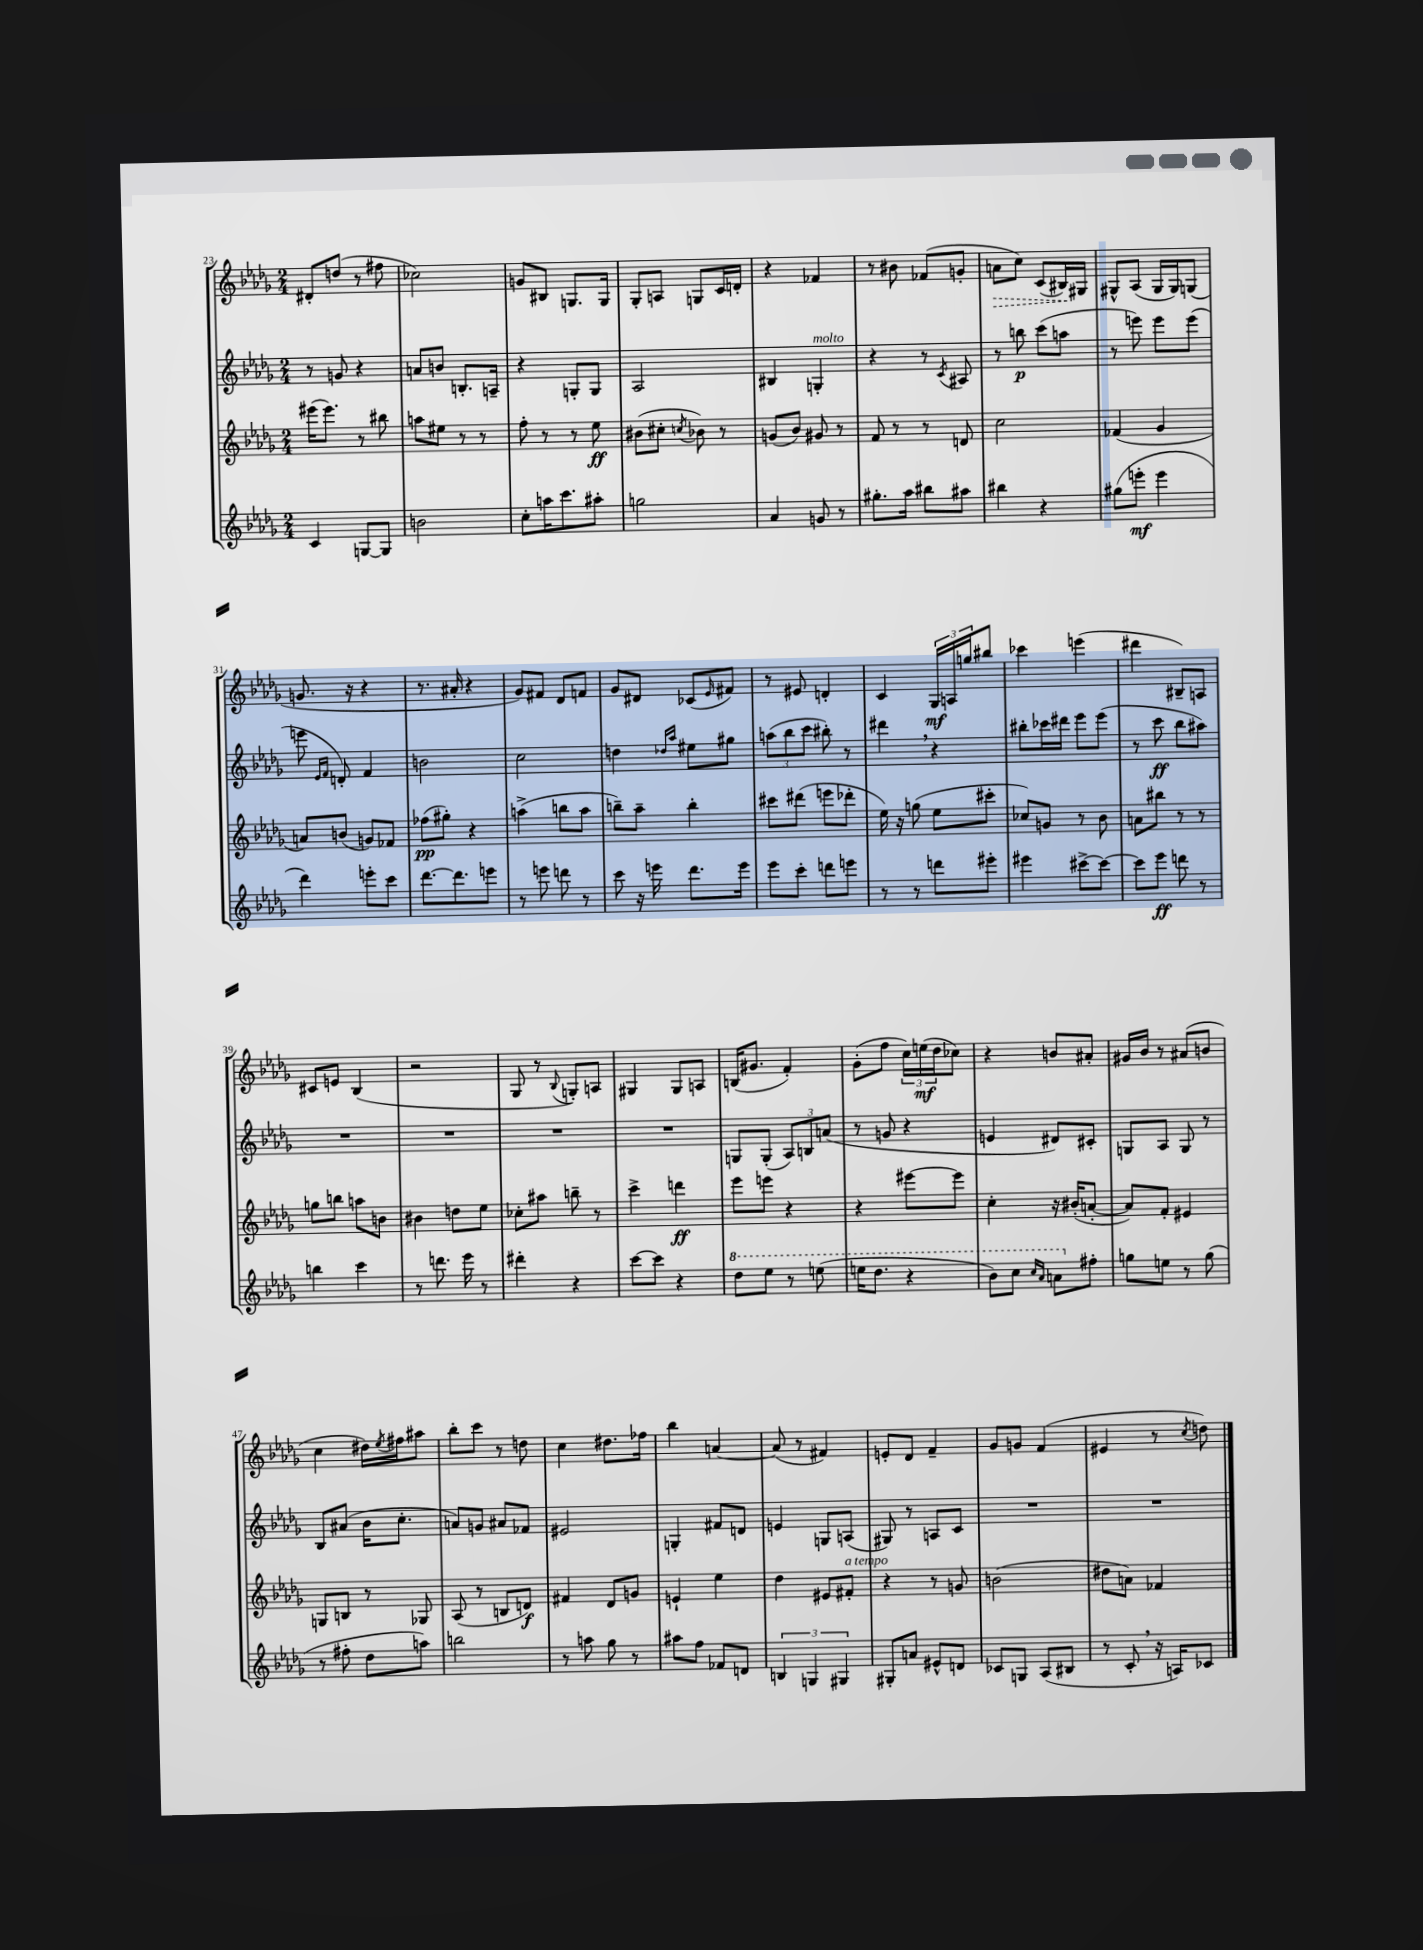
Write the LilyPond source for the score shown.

<<
\new StaffGroup <<
\new Staff = "s0" {
    \clef treble \key des \major \numericTimeSignature \time 2/4
    dis'8-. d''8( r8 fis''8 |
    ces''2) |
    g'8 bis8 g8. g16 |
    ges8-. a8 g8 c'16 d'16-. |
    r4 fes'4 |
    r8 bis'8 fes'8( g'8-. |
    \once \override Hairpin.style = #'dashed-line a'8\> c''8) c'8( bis16\!) gis16 |
    gis8-^ aes8( gis16 gis16) g8( |
    g'8. r16 r4 |
    r8. ais'16-. r4 |
    ges'8) fis'8 des'8 f'8 |
    ges'8 dis'8 ces'8( \grace { ees'16 } fis'8) |
    r8 eis'8 d'4-. |
    c'4 \tuplet 3/2 { ges16\mf a16 g''16 } bis''8 |
    ces'''4 e'''4( |
    dis'''4 bis8--) a8 |
    cis'8 e'8 bes4( |
    r2 |
    ges8 r8 \appoggiatura { bes8 } g8-.) a8 |
    gis4 gis8 a8 |
    b16( gis'8. f'4-.) |
    ges'8-.( f''8 \tuplet 3/2 { c''16) e''16\mf( des''16 } ces''8) |
    r4 b'8 ais'8-. |
    gis'16 bes'16 r8 ais'8( b'8 |
    c''4 dis''16) \acciaccatura { ees''8 } fis''16 ais''8 |
    bes''8-. c'''8 r8 d''8 |
    c''4 dis''8. fes''16 |
    bes''4 a'4~ |
    a'8( r8 fis'4) |
    e'8-. des'8 f'4-- |
    ges'8 g'8 f'4( |
    eis'4 r8 \acciaccatura { c''8 } d''8) \bar "|." |
}
\new Staff = "s1" {
    \clef treble \key des \major \numericTimeSignature \time 2/4
    r8 g'8 r4 |
    a'8 b'8 b8.-. a16-- |
    r4 g8-. g8 |
    aes2 |
    bis4 g4-.^\markup { \italic "molto" } |
    r4 r8 \acciaccatura { c'8 } ais8 |
    r8 b''8\p c'''8( a''8 |
    r8 e'''8) e'''8 e'''8( |
    e'''8 \grace { ees'16 f'16 } d'8-.) f'4 |
    b'2 |
    c''2 |
    d''4 \grace { des''16 aes''16 } eis''8 gis''8 |
    \tuplet 3/2 { a''8( bes''8 c'''8 } bis''8-.) r8 |
    dis'''4 \breathe r4 |
    bis''8-. ces'''16 dis'''16 ees'''8 ees'''8( |
    r8 c'''8\ff bes''8 ais''8) |
    R2 |
    R2 |
    R2 |
    R2 |
    g8 g8-.( \tuplet 3/2 { aes8) b8 a'8( } |
    r8 g'8 r4 |
    e'4 dis'8) cis'8-. |
    g8 aes8 g8 r8 |
    bes8 ais'8( bes'16 c''8.-. |
    a'8) g'8 ais'8 fes'8 |
    eis'2 |
    g4-. fis'8 d'8 |
    e'4 g8 a8( |
    gis8) r8 a8 c'8 |
    R2 |
    R2 \bar "|." |
}
\new Staff = "s2" {
    \clef treble \key des \major \numericTimeSignature \time 2/4
    eis'''16( eis'''8.) r8 bis''8 |
    a''8 eis''8 r8 r8 |
    f''8-. r8 r8 ees''8\ff |
    bis'8( cis''8-. \acciaccatura { c''8 } bes'8) r8 |
    g'8( bes'8) gis'8 r8 |
    f'8 r8 r8 d'8 |
    c''2 |
    fes'4( ges'4 |
    a'8) b'8( g'8) fes'8 |
    fes''8\pp( gis''8-.) r4 |
    a''4->( b''8 a''8 |
    b''8--) aes''8-- b''4-. |
    cis'''8 dis'''8( e'''8 des'''8-. |
    ees''16) r16 g''8( ees''8 cis'''8-. |
    ces''8) g'8 r8 bes'8 |
    a'8 bis''8 r8 r8 |
    g''8 b''8 a''8 b'8 |
    bis'4 d''8 ees''8 |
    ces''8-. ais''8 b''8-- r8 |
    c'''4-> d'''4\ff |
    ees'''8 e'''8 r4 |
    r4 eis'''8~ eis'''8 |
    c''4-. r16 bis'16-.( a'8~-. |
    a'8) f'8-. eis'4 |
    g8 b8 r8 ges8 |
    aes8( r8 b8 d'8\f) |
    fis'4 des'8 g'8 |
    e'4-! ees''4 |
    des''4 eis'8 fis'8-.^\markup { \italic "a tempo" } |
    r4 r8 g'8 |
    b'2( |
    dis''8 a'8) fes'4 \bar "|." |
}
\new Staff = "s3" {
    \clef treble \key des \major \numericTimeSignature \time 2/4
    c'4 g8~ g8 |
    b'2 |
    c''8-. a''16 c'''8. ais''8-. |
    g''2 |
    aes'4 g'8 r8 |
    gis''8.-. aes''16 bis''8 ais''8 |
    bis''4 r4 |
    gis''8( e'''8-.\mf e'''4 |
    des'''4) e'''8-. c'''8 |
    des'''8.~ des'''8. e'''8 |
    r8 e'''8 d'''8 r8 |
    c'''8 r16 e'''16 des'''8. e'''16 |
    ees'''8 c'''8-. d'''8 e'''8 |
    r8 r8 d'''8 eis'''8-. |
    eis'''4 cis'''8~-> cis'''8~ |
    cis'''8 ees'''8\ff d'''8 r8 |
    b''4 c'''4 |
    r8 d'''8. ees'''16 r8 |
    dis'''4-. r4 |
    c'''8~ c'''8 r4 |
    \ottava #1 des'''8 ees'''8 r8 e'''8( |
    e'''16 des'''8. r4 |
    bes''8) c'''8 \grace { c'''16 aes''16 } a''8 \ottava #0 fis''8-. |
    g''8 e''8 r8 g''8( |
    r8 fis''8-. des''8 a''8) |
    b''2 |
    r8 a''8 ges''8 r8 |
    ais''8 f''8 fes'8 d'8 |
    \tuplet 3/2 { b4 g4 gis4 } |
    gis8-. a'8 eis'8-^ d'8 |
    ces'8 g8 aes8( bis8 |
    r8 c'8-. \breathe r16 a16) ces'8 \bar "|." |
}
>>
>>
\layout { \context { \Score currentBarNumber = #23 } }
